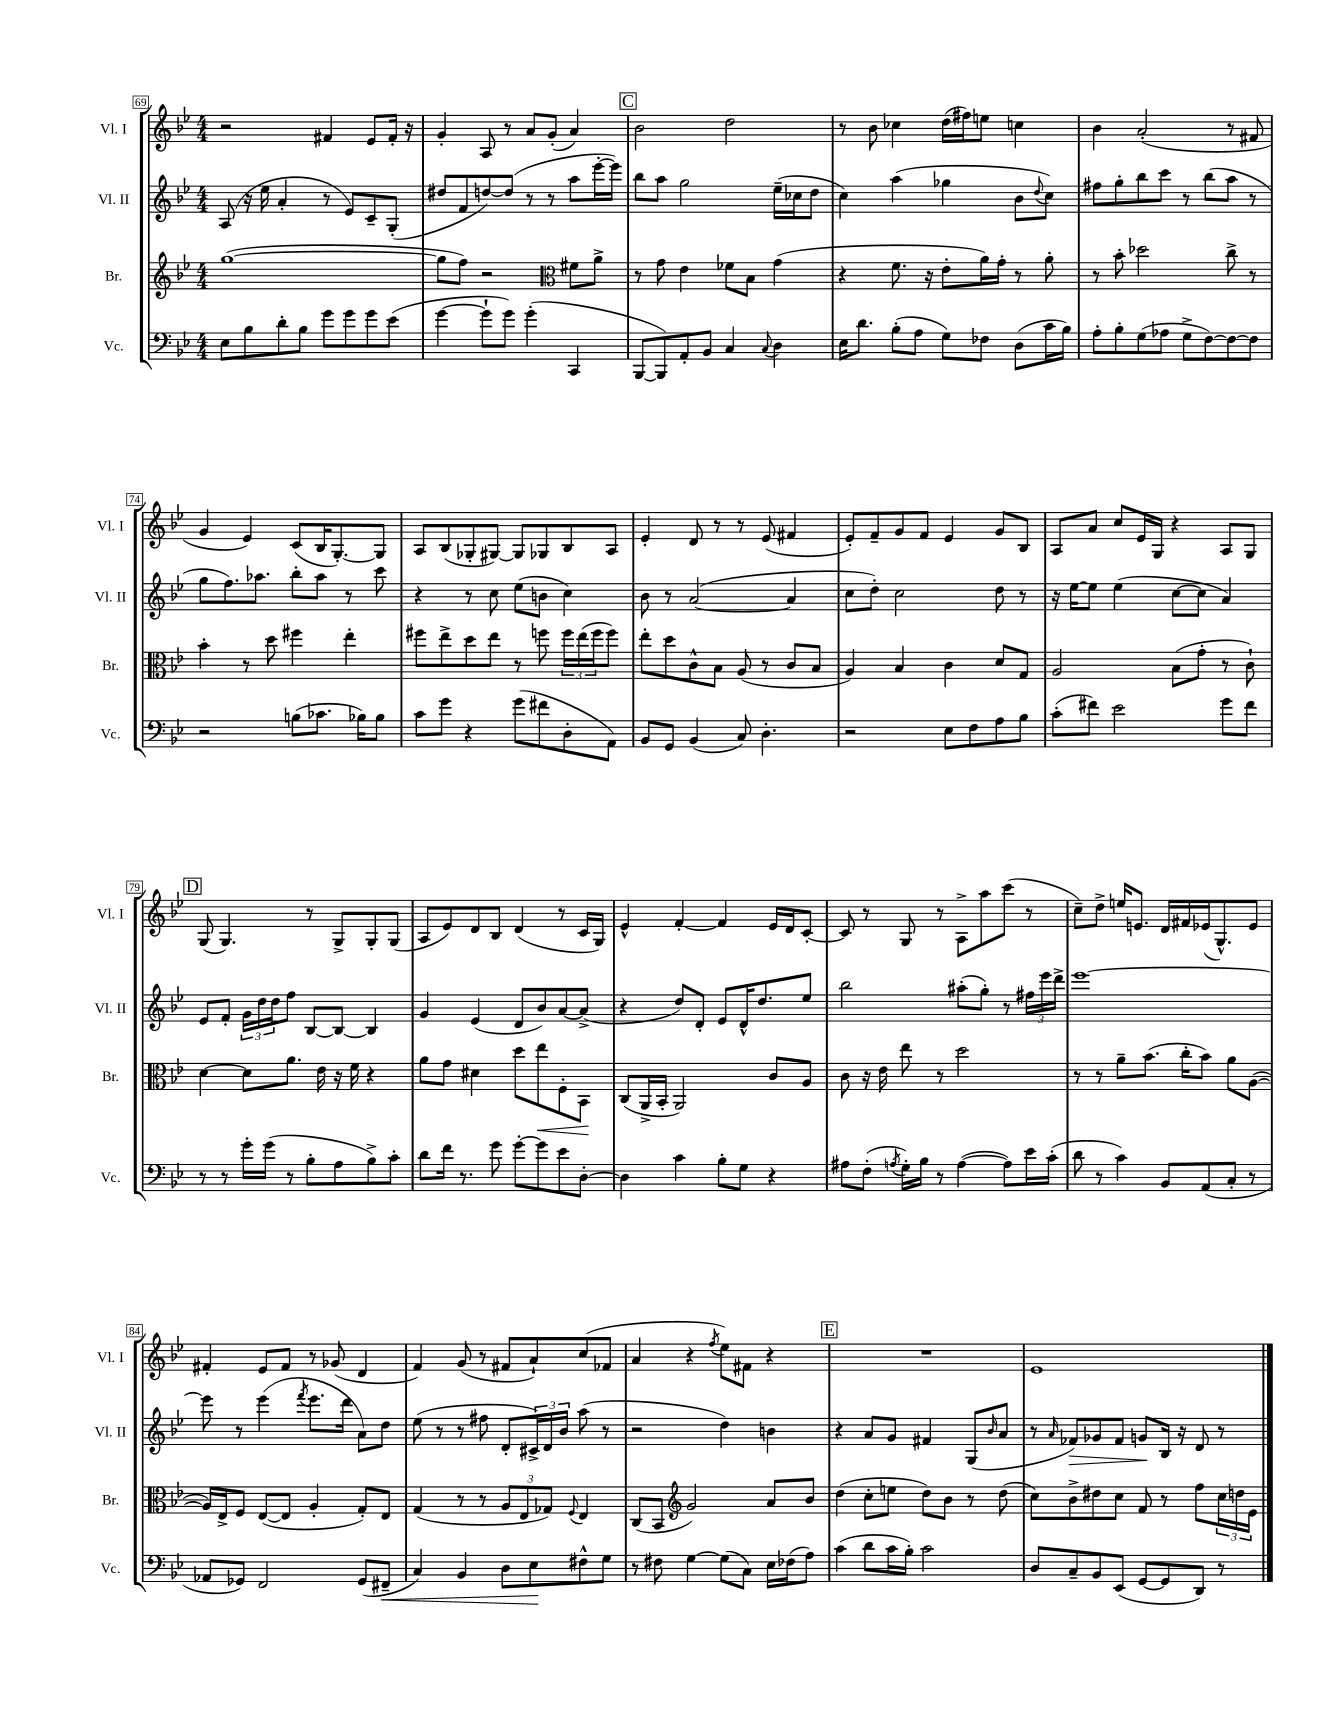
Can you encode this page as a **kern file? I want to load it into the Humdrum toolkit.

**kern	**kern	**kern	**kern
*staff4	*staff3	*staff2	*staff1
*clefF4	*clefG2	*clefG2	*clefG2
*k[b-e-]	*k[b-e-]	*k[b-e-]	*k[b-e-]
*M4/4	*M4/4	*M4/4	*M4/4
8E-	([1gg	(8A	2r
8B-	.	16r	.
.	.	16ee-	.
8d'	.	4a'	.
8B-	.	.	.
8g	.	8r	4f#
8g	.	8e-)	.
8g	.	8c~	8e-
(8e-	.	(8G'	16f#'
.	.	.	16r
=	=	=	=
[4g	8gg]	8dd#	4g'
.	8ff)	8f	.
8g`]	2r	[8dd)	8A
8g)	.	(8dd]	8r
(4g'	.	8r	8a
.	.	8r	(8g'
*	*clefC3	*	*
4CC	8f#	8aa	4a)
.	8a^	[16eee-'	.
.	.	16eee-])	.
=	=	=	=
[8BBB-	8r	8bb-	2b-
8BBB-])	8g	8aa	.
8AA'	4e-	2gg	.
8BB-	.	.	.
4C	8f-	.	2dd
.	8B-	.	.
8qqC	.	.	.
4D	(4g	(16ee-~	.
.	.	16cc-	.
.	.	8dd	.
=	=	=	=
16E-	4r	4cc)	8r
8.d	.	.	.
.	.	.	8b-
(8B-'	8.f	(4aa	4cc-
8A	.	.	.
.	16r	.	.
8G)	8e-'	4gg-	(16dd
.	.	.	16ff#)
8F-	16a)	.	8ee
.	16g'	.	.
(8D	8r	8b-	4cc
.	.	8qqdd	.
16c	8a'	8cc)	.
16B-)	.	.	.
=	=	=	=
8A'	8r	8ff#	4b-
8B-'	8b-'	8gg'	.
(8G	2dd-	8bb-	(2a'
8A-	.	8ccc	.
8G^	.	8r	.
[8F)	.	(8bb-	.
8F_	8cc^	8aa	8r
8F]	8r	8r	8f#
=	=	=	=
2r	4b-'	8gg	4g
.	.	8.ff)	.
.	8r	.	4e-)
.	.	8.aa-	.
.	8dd	.	.
(8B	4ff#	8bb-'	(8c
8.c-	.	8aa-	16B-
.	.	.	[8.G')
.	4ee-'	8r	.
16B-)	.	.	.
8B-	.	8ccc	8G]
=	=	=	=
8c	8ff#	4r	8A
8g	8ee-^	.	(8B-
4r	8dd	8r	8G-'
.	8ee-	8cc	[8G#)
(8g	8r	(8ee-	8G#]
8f#	8ff	8b	8G-
8D'	24ff	4cc)	8B-
.	(24ee-	.	.
.	24ff	.	.
8AA)	8ff)	.	8A
=	=	=	=
8BB-	8ee-'	8b-	4e-'
8GG	8dd	8r	.
(4BB-	8c^^	([2a	8d
.	8B-	.	8r
8C)	(8A	.	8r
4.D'	8r	.	(8e-
.	8c	4a]	4f#
.	8B-	.	.
=	=	=	=
2r	4A)	8cc	8e-')
.	.	8dd')	8f~
.	4B-	2cc	8g
.	.	.	8f
8E-	4c	.	4e-
8F	.	.	.
8A	8d	8dd	8g
8B-	8G	8r	8B-
=	=	=	=
(8c'	2A	16r	8A
.	.	[16ee-	.
8f#)	.	8ee-]	8a
2e-	.	(4ee-	8cc
.	.	.	16e-
.	.	.	16G
.	(8B-	[8cc	4r
.	8g'	8cc]	.
8g	8r	4a)	8A
8f#	8c`)	.	8G
=	=	=	=
8r	[4d	8e-	(8G
8r	.	8f'	4.G)
16g'	8d]	24g	.
.	.	24dd	.
(16g	.	.	.
.	.	24dd	.
8r	8.a	8ff	.
8B-'	.	[8B-	8r
.	16e-	.	.
8A	16r	8B-_	8G^
.	16f	.	.
8B-^)	4r	4B-]	8G'
8c'	.	.	(8G
=	=	=	=
8d	8a	4g	8A
16f	8g	.	8e-)
8.r	.	.	.
.	4d#	(4e-	8d
8g	.	.	8B-
[8g'	8dd	8d	(4d
8g]	8ee-	8b-)	.
8e-	8F'	[8a	8r
[8D'	8BB-	(8a^]	16c
.	.	.	16G)
=	=	=	=
4D]	(8C	4r	4e-^^
.	16AA^	.	.
.	16BB-'	.	.
4c	2AA)	8dd)	[4f'
.	.	8d'	.
8B-'	.	8e-	4f]
8G	.	16d^^	.
.	.	8.dd	.
4r	8c	.	16e-
.	.	.	16d
.	8A	8ee-	[8c'
=	=	=	=
8A#	8c	2bb-	8c]
(8F'	16r	.	8r
.	16e-	.	.
8qA	.	.	.
16G')	8ee-	.	8G
16B-	.	.	.
8r	8r	.	8r
([4A	2dd	(8aa#'	8A^
.	.	8gg')	8aa
8A])	.	8r	(8ccc
16e-	.	24ff#	8r
.	.	24eee-	.
(16c'	.	.	.
.	.	24ddd^	.
=	=	=	=
8d	8r	[1eee-	8cc~)
8r	8r	.	8dd^
4c)	8a~	.	16ee
.	.	.	8.e
.	(8.b-	.	.
8BB-	.	.	16d
.	16cc'	.	16f#
(8AA	8b-)	.	(16e-
.	.	.	8.G^^)
8C'	8a	.	.
8r	([8A	.	8e-
=	=	=	=
8AA-	16A])	8eee-]	4f#'
.	16E-^	.	.
8GG-)	8F	8r	.
2FF	([8E-	(4eee-	8e-
.	8E-]	.	8f#
.	.	8qfff	.
.	4A'	8.eee-	8r
.	.	.	(8g-
.	.	16ddd	.
(8GG-	8G')	8a)	4d
8FF#~	8E-	8dd	.
=	=	=	=
4C)	(4G	(8ee-	4f)
.	.	8r	.
4BB-	8r	8r	(8g
.	8r	8ff#	8r
8D	12A	8d'	8f#
.	12E-	.	.
8E-	.	24c#^)	8a`)
.	12G-)	24d	.
.	.	24b-	.
.	8qqF	.	.
8F#^^	4E-	(8aa	(8cc
8G	.	8r	8f-
=	=	=	=
8r	(8C	2r	4a
8F#	8BB-	.	.
*	*clefG2	*	*
[4G	2g)	.	4r
.	.	.	8qff
(8G]	.	4dd)	8ee-)
8C)	.	.	8f#
16E-	8a	4b	4r
(16F-	.	.	.
8A)	8b-	.	.
=	=	=	=
(4c	(4dd	4r	1r
8d	8cc'	8a	.
16c	8ee	8g	.
16B-')	.	.	.
2c	8dd)	4f#	.
.	8b-	.	.
.	8r	(8G	.
.	.	16qqb-	.
.	(8dd	8a	.
=	=	=	=
8D	8cc)	8r	1e-
.	.	16qqa	.
8C~	8b-^	8f-)	.
8BB-	8dd#	8g-	.
(8EE-	8cc	8f-	.
[8GG	8f	8g	.
8GG]	8r	16B-	.
.	.	16r	.
8DD)	8ff	8d	.
8r	24cc	8r	.
.	24dd	.	.
.	24e-	.	.
==	==	==	==
*-	*-	*-	*-
